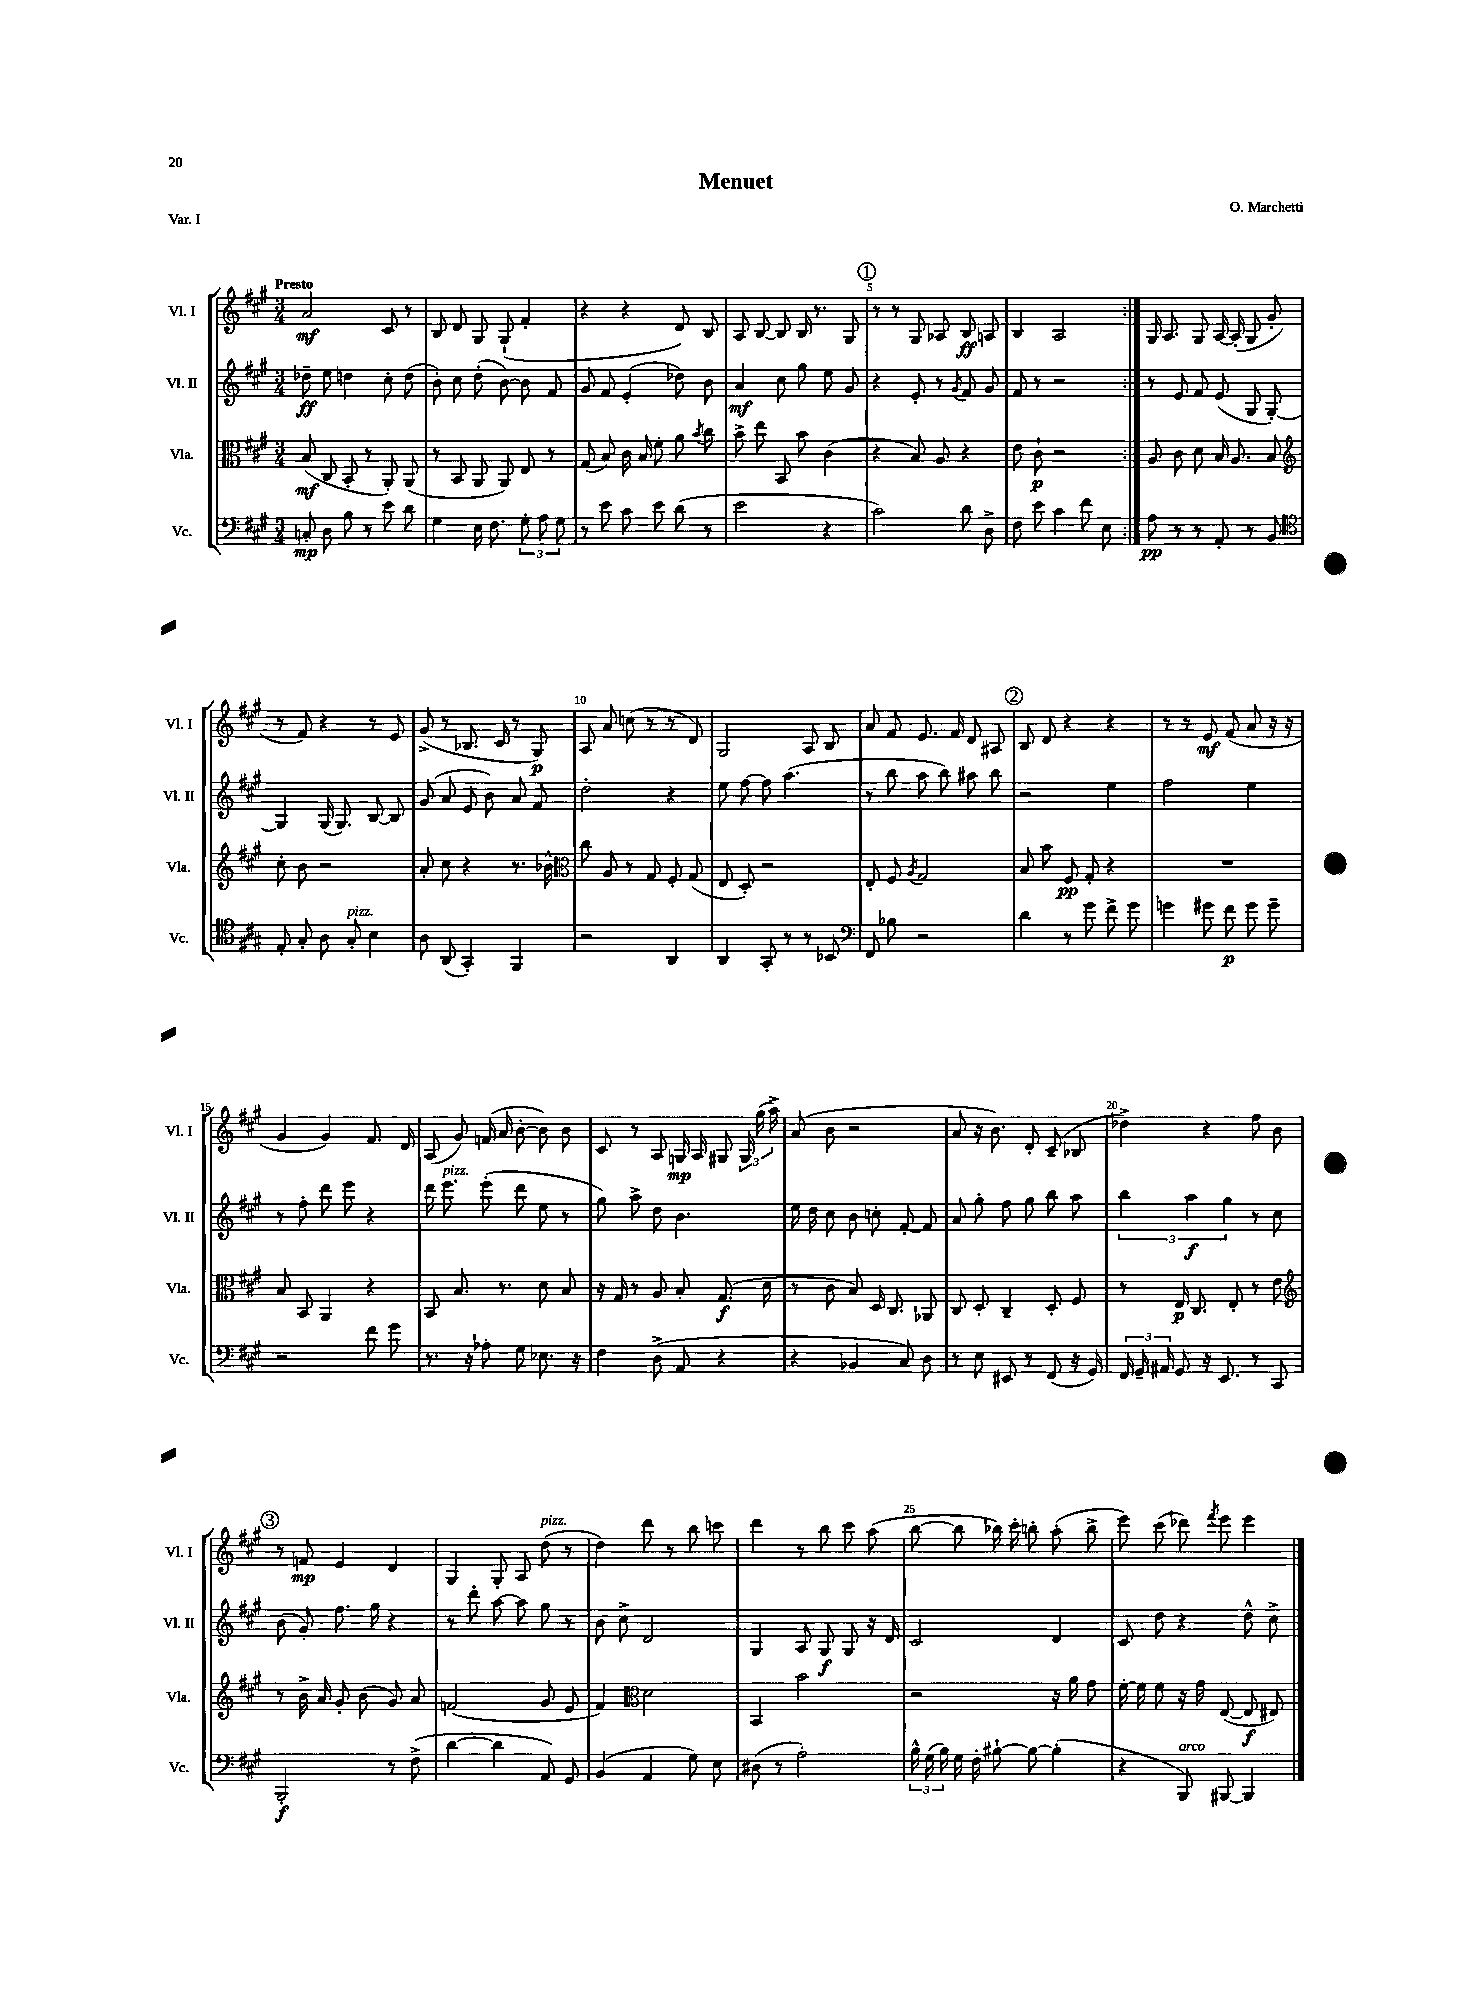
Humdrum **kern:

**kern	**dynam	**kern	**dynam	**kern	**dynam	**kern	**dynam
*part4	*part4	*part3	*part3	*part2	*part2	*part1	*part1
*staff4	*staff4	*staff3	*staff3	*staff2	*staff2	*staff1	*staff1
*I"Vc.	*	*I"Vla.	*	*I"Vl. II	*	*I"Vl. I	*
*I'Vc.	*	*I'Vla.	*	*I'Vl. II	*	*I'Vl. I	*
*clefF4	*	*clefC3	*	*clefG2	*	*clefG2	*
*k[f#c#g#]	*	*k[f#c#g#]	*	*k[f#c#g#]	*	*k[f#c#g#]	*
*M3/4	*	*M3/4	*	*M3/4	*	*M3/4	*
=1	=1	=1	=1	=1	=1	=1	=1
!	!	!	!	!	!	!LO:TX:a:B:t=Presto	!
8Cn'/	mp	(8B/	mf	8dd-X~\	ff	2a/	mf
8D\	.	8C#/	.	8ee\	.	.	.
8B\	.	8BB'/	.	4ddn\	.	.	.
8r	.	8r	.	.	.	.	.
8e\	.	8AA'/)	.	8cc#'\	.	8c#/	.
8d\	.	(8AA/	.	(8dd\	.	8r	.
=2	=2	=2	=2	=2	=2	=2	=2
4G#\	.	8r	.	8b'\)	.	8B/	.
.	.	8BB/	.	8cc#\	.	8d/	.
16E\	.	8AA/	.	(8dd'\	.	8G#/	.
8.F#\	.	.	.	.	.	.	.
.	.	8AA/)	.	[8b\)	.	(8G#`/	.
12G#'\	.	8E/	.	8b\]	.	4f#'/	.
12A\	.	.	.	.	.	.	.
.	.	8r	.	8f#/	.	.	.
12G#\	.	.	.	.	.	.	.
=3	=3	=3	=3	=3	=3	=3	=3
8r	.	(8G#/	.	8g#/	.	4r	.
8e\	.	8B/)	.	8f#/	.	.	.
8c#\	.	16c#\	.	(4e'/	.	4r	.
.	.	16B/	.	.	.	.	.
8e\	.	8f#'\	.	.	.	.	.
(8d\	.	8a\	.	8dd-X\)	.	8d/)	.
.	.	8qb/	.	.	.	.	.
8r	.	8cc#\	.	8b\	.	8B/	.
=4	=4	=4	=4	=4	=4	=4	=4
2e\	.	8b^\	.	4a/	mf	8A/	.
.	.	8ee\	.	.	.	[8B/	.
.	.	8BB/	.	8cc#\	.	8B/]	.
.	.	8b\	.	8gg#\	.	16B/	.
.	.	.	.	.	.	8.r	.
4r	.	(4c#\	.	8ee\	.	.	.
.	.	.	.	8g#/	.	8G#/	.
!!LO:REH:place=s1:t=1
=5	=5	=5	=5	=5	=5	=5	=5
2c#\)	.	4r	.	4r	.	8r	.
.	.	.	.	.	.	8r	.
.	.	8B/)	.	8e'/	.	8G#/	.
.	.	8A/	.	8r	.	8A-X/	.
.	.	.	.	8qg#/	.	.	.
8d\	.	4r	.	8f#/	.	8B/	ff
8D^\	.	.	.	8g#/	.	8An/	.
=6	=6	=6	=6	=6	=6	=6	=6
8F#\	.	8e\	.	8f#/	.	4B/	.
8e\	.	8c#`\	p	8r	.	.	.
4c#\	.	2r	.	2r	.	2A/	.
8f#\	.	.	.	.	.	.	.
8E\	.	.	.	.	.	.	.
=7:|!	=7:|!	=7:|!	=7:|!	=7:|!	=7:|!	=7:|!	=7:|!
8A\	pp	8A/	.	8r	.	16G#/	.
.	.	.	.	.	.	8.A/	.
8r	.	8c#\	.	8e/	.	.	.
8r	.	8d\	.	8f#/	.	8G#/	.
8AA'/	.	16B/	.	(8e/	.	[16A/	.
.	.	8.A/	.	.	.	(16A'/]	.
8r	.	.	.	8G#/	.	8G#/	.
8BB/	.	8B/	.	[8G#'/)	.	8g#'/	.
!!LO:LB:g=z
=8	=8	=8	=8	=8	=8	=8	=8
*clefC4	*	*clefG2	*	*	*	*	*
8E'/	.	8cc#'\	.	4G#/]	.	8r	.
8G#'/	.	8b\	.	.	.	8f#/)	.
8A\	.	2r	.	(16G#/	.	4r	.
.	.	.	.	8.G#/)	.	.	.
!LO:TX:a:i:t=pizz.	!	!	!	!	!	!	!
8G#'/	.	.	.	.	.	.	.
4B\	.	.	.	[8B/	.	8r	.
.	.	.	.	8B/]	.	8e/	.
=9	=9	=9	=9	=9	=9	=9	=9
8A\	.	8a'/	.	(8g#/	.	(8g#^/	.
(8AA/	.	8cc#\	.	8a/	.	8r	.
4GG#'/)	.	4r	.	8e/	.	8.B-X/	.
.	.	.	.	8b\)	.	.	.
.	.	.	.	.	.	16c#/	.
4FF#/	.	8.r	.	8a/	.	8r	.
.	.	.	.	8f#/	.	8G#/)	p
.	.	16b-X^^\	.	.	.	.	.
=10	=10	=10	=10	=10	=10	=10	=10
*	*	*clefC3	*	*	*	*	*
2r	.	8cc#\	.	2dd'\	.	8A/	.
.	.	8A/	.	.	.	8a/	.
.	.	8r	.	.	.	(8ccn\	.
.	.	8G#/	.	.	.	8r	.
4AA/	.	8F#'/	.	4r	.	8r	.
.	.	(8G#/	.	.	.	8d/)	.
=11	=11	=11	=11	=11	=11	=11	=11
4AA/	.	8E/	.	8ee\	.	2G#/	.
.	.	8D'/)	.	[8ff#\	.	.	.
8GG#'/	.	2r	.	8ff#\]	.	.	.
8r	.	.	.	(4.aa\	.	.	.
8r	.	.	.	.	.	8A/	.
8BB-X/	.	.	.	.	.	8B/	.
=12	=12	=12	=12	=12	=12	=12	=12
*clefF4	*	*	*	*	*	*	*
8FF#/	.	8E'/	.	8r	.	8a/	.
8B-X\	.	8F#/	.	8bb\	.	8f#/	.
.	.	8qA/	.	.	.	.	.
2r	.	2G#/	.	8aa\	.	8.e/	.
.	.	.	.	8bb\)	.	.	.
.	.	.	.	.	.	16f#/	.
.	.	.	.	8aa#X\	.	8d/	.
.	.	.	.	8bb\	.	8A#X/	.
!!LO:REH:place=s1:t=2
=13	=13	=13	=13	=13	=13	=13	=13
4d\	.	8B/	.	2r	.	8B/	.
.	.	8b\	.	.	.	8d/	.
8r	.	8F#/	pp	.	.	4r	.
8g#\	.	8G#'/	.	.	.	.	.
8f#^\	.	4r	.	4ee\	.	4r	.
8g#\	.	.	.	.	.	.	.
=14	=14	=14	=14	=14	=14	=14	=14
4gn\	.	2.r	.	2ff#\	.	8r	.
.	.	.	.	.	.	8r	.
8g#X\	.	.	.	.	.	8e/	mf
8f#\	p	.	.	.	.	(8f#/	.
8g#\	.	.	.	4ee\	.	8a/	.
8g#~\	.	.	.	.	.	16r	.
.	.	.	.	.	.	16r	.
!!LO:LB:g=z
=15	=15	=15	=15	=15	=15	=15	=15
2r	.	8B/	.	8r	.	4g#/	.
.	.	8BB/	.	8ff#'\	.	.	.
.	.	4AA/	.	8ddd\	.	4g#/)	.
.	.	.	.	8eee\	.	.	.
8f#\	.	4r	.	4r	.	8.f#/	.
8g#\	.	.	.	.	.	.	.
.	.	.	.	.	.	16d/	.
=16	=16	=16	=16	=16	=16	=16	=16
8.r	.	8BB/	.	16ddd\	.	(8A/	.
!	!	!	!	!LO:TX:a:i:t=pizz.	!	!	!
.	.	.	.	8.eee\	.	.	.
.	.	8.B/	.	.	.	8g#/)	.
16r	.	.	.	.	.	.	.
8A-X'\	.	.	.	(8eee'\	.	(16fn/	.
.	.	8.r	.	.	.	16a/	.
8G#\	.	.	.	8ddd\	.	[8b'\	.
8.E-X\	.	8d\	.	8ee\	.	8b\])	.
.	.	8B/	.	8r	.	8b\	.
16r	.	.	.	.	.	.	.
=17	=17	=17	=17	=17	=17	=17	=17
4F#\	.	16r	.	8gg#\)	.	8c#/	.
.	.	16G#/	.	.	.	.	.
.	.	8r	.	8aa^\	.	8r	.
(8D^\	.	8A/	.	8dd\	.	8A/	.
8AA/	.	8B'/	.	4.b\	.	16Gn/	mp
.	.	.	.	.	.	16A/	.
4r	.	(8.G#/	f	.	.	8G#X/	.
.	.	.	.	.	.	24G#/	.
.	.	.	.	.	.	(24gg#\	.
.	.	16d\	.	.	.	.	.
.	.	.	.	.	.	24aa^\)	.
=18	=18	=18	=18	=18	=18	=18	=18
4r	.	8r	.	16ee\	.	(8a/	.
.	.	.	.	16dd\	.	.	.
.	.	8c#\	.	8cc#\	.	8b\	.
4BB-X/	.	8B/)	.	8b\	.	2r	.
.	.	16D/	.	8ccn'\	.	.	.
.	.	8.C#/	.	.	.	.	.
8C#/)	.	.	.	[8f#'/	.	.	.
8D\	.	8AA-X/	.	8f#/]	.	.	.
=19	=19	=19	=19	=19	=19	=19	=19
8r	.	8C#/	.	8a/	.	8a/	.
8E\	.	8D'/	.	8gg#'\	.	16r	.
.	.	.	.	.	.	8.b\)	.
8EE#X/	.	4C#~/	.	8ff#\	.	.	.
8r	.	.	.	8gg#\	.	8d'/	.
(8FF#/	.	8D'/	.	8bb\	.	(8c#~/	.
16r	.	8F#/	.	8aa\	.	8B-X/	.
16GG#/)	.	.	.	.	.	.	.
=20	=20	=20	=20	=20	=20	=20	=20
24FF#/	.	8r	.	6bb\	.	4dd-X^\)	.
24GG#~/	.	.	.	.	.	.	.
24AA#X/	.	.	.	.	.	.	.
8GG#/	.	16E/	p	.	.	.	.
.	.	.	.	6aa\	f	.	.
.	.	8.C#/	.	.	.	.	.
16r	.	.	.	.	.	4r	.
8.EE/	.	.	.	.	.	.	.
.	.	.	.	6gg#\	.	.	.
.	.	8E'/	.	.	.	.	.
8r	.	8r	.	8r	.	8ff#\	.
8CC#/	.	8e\	.	8cc#\	.	8b\	.
!!LO:LB:g=z
!!LO:REH:place=s1:t=3
=21	=21	=21	=21	=21	=21	=21	=21
*	*	*clefG2	*	*	*	*	*
2BBB'/	f	8r	.	(8b\	.	8r	.
.	.	16b^\	.	8g#'/)	.	8fn/	mp
.	.	16a/	.	.	.	.	.
.	.	8g#'/	.	8.ff#\	.	4e/	.
.	.	(8b\	.	.	.	.	.
.	.	.	.	16gg#\	.	.	.
8r	.	8g#/)	.	4r	.	4d/	.
(8F#^\	.	8a/	.	.	.	.	.
=22	=22	=22	=22	=22	=22	=22	=22
[4d\	.	(2fn/	.	8r	.	4G#/	.
.	.	.	.	8ddd'\	.	.	.
4d\]	.	.	.	[8aa\	.	8G#'/	.
.	.	.	.	8aa\]	.	8A/	.
!	!	!	!	!	!	!LO:TX:a:i:t=pizz.	!
8AA/)	.	8g#/	.	8gg#\	.	(8dd\	.
8GG#/	.	8e/	.	8r	.	8r	.
=23	=23	=23	=23	=23	=23	=23	=23
(4BB/	.	4f#/)	.	8b\	.	4dd\)	.
.	.	.	.	8cc#^\	.	.	.
*	*	*clefC3	*	*	*	*	*
4AA/	.	2d\	.	2d/	.	8ddd\	.
.	.	.	.	.	.	8r	.
8G#\)	.	.	.	.	.	8bb\	.
8E\	.	.	.	.	.	8cccn\	.
=24	=24	=24	=24	=24	=24	=24	=24
(8D#X\	.	4BB/	.	4G#/	.	4ddd\	.
8r	.	.	.	.	.	.	.
2A'\)	.	2b\	.	8A/	.	8r	.
.	.	.	.	8G#/	f	8bb\	.
.	.	.	.	8G#/	.	8ccc#\	.
.	.	.	.	16r	.	(8aa\	.
.	.	.	.	16d/	.	.	.
=25	=25	=25	=25	=25	=25	=25	=25
24B^^\	.	2r	.	2c#/	.	[8bb\	.
(24G#\	.	.	.	.	.	.	.
24B\)	.	.	.	.	.	.	.
16G#\	.	.	.	.	.	8bb\]	.
16F#'\	.	.	.	.	.	.	.
[8B#X`\	.	.	.	.	.	16bb-X\)	.
.	.	.	.	.	.	16ccc#'\	.
8B#\_	.	.	.	.	.	8bbn'\	.
(4B#'\]	.	16r	.	4d/	.	(8aa'\	.
.	.	16a\	.	.	.	.	.
.	.	8g#\	.	.	.	8bb^\	.
=26	=26	=26	=26	=26	=26	=26	=26
4r	.	[16f#'\	.	8c#/	.	8eee\)	.
.	.	16f#\]	.	.	.	.	.
.	.	8f#\	.	8dd\	.	(8ccc#\	.
!LO:TX:a:i:t=arco	!	!	!	!	!	!	!
8BBB/)	.	16r	.	4r	.	8ddd-X\)	.
.	.	16g#\	.	.	.	.	.
.	.	.	.	.	.	8qfff#/	.
[8BBB#X/	.	([8E/	.	.	.	8eee\	.
4BBB#/]	.	8E/]	f	8dd^^\	.	4eee\	.
.	.	8E#X/)	.	8cc#^\	.	.	.
==	==	==	==	==	==	==	==
*-	*-	*-	*-	*-	*-	*-	*-
